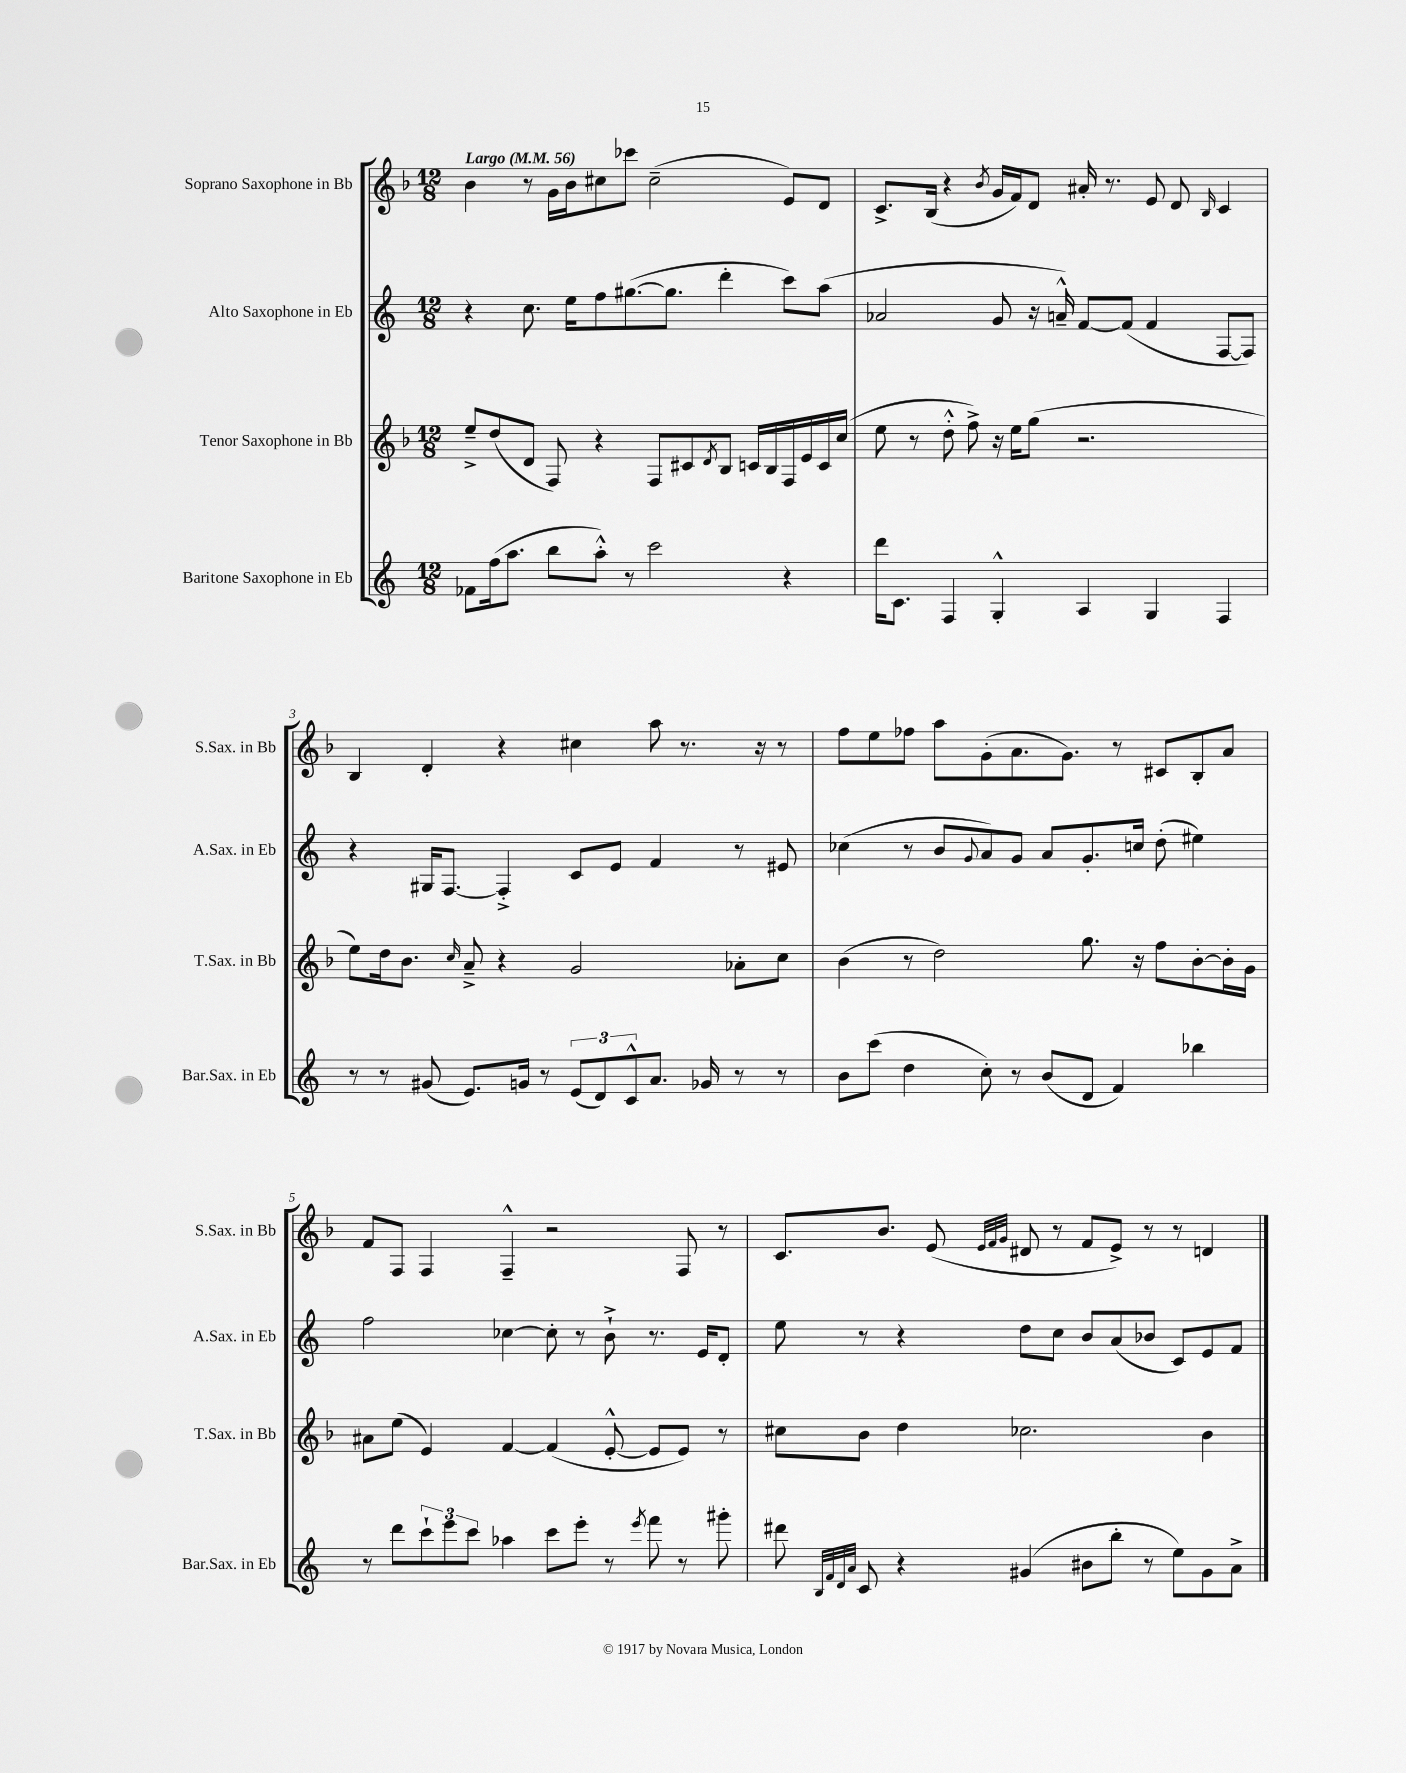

**kern	**kern	**kern	**kern
*staff4	*staff3	*staff2	*staff1
*clefG2	*clefG2	*clefG2	*clefG2
*k[]	*k[b-]	*k[]	*k[b-]
*M12/8	*M12/8	*M12/8	*M12/8
*MM56	*MM56	*MM56	*MM56
8f-\L	8ee~^/L	4r	4b-\
(16ff\k	(8dd/	.	.
8.aa\J	.	.	.
.	8d/J	8.cc\	8r
8bb\L	8F/)	.	16g\LL
.	.	16ee\LK	16b-\J
8aa'^^\J)	4r	8ff\	8cc#\
8r	.	([8.gg#\	8ccc-\J
2ccc\	8F/L	.	(2cc#~\
.	.	8.gg#\]J	.
.	8c#/	.	.
.	8qd/	.	.
.	8B-/J	4ddd'\	.
.	16c/LL	.	.
.	16B-/	.	.
4r	16F/	8ccc\L)	8e/L)
.	16e/	.	.
.	16c/	(8aa\J	8d/J
.	(16cc/JJ	.	.
=	=	=	=
16ddd\LK	8ee\	2a-/	8.c^/L
8.c\J	.	.	.
.	8r	.	.
.	.	.	(16B-/Jk
4F/	8dd'^^\	.	4r
.	8ff^\)	.	.
.	.	.	8qb-/
4G'^^/	16r	8g/	16g/LL
.	16ee\LK	.	16f/J)
.	(8gg\J	16r	8d/J
.	.	16a~^^/)	.
4A/	2.r	[8f/L	16a#'/
.	.	.	8.r
.	.	(8f/]J	.
4G/	.	4f/	8e/
.	.	.	8d/
.	.	.	16qqB-/
4F/	.	[8F/L	4c/
.	.	8F/]J)	.
=	=	=	=
8r	8ee\L)	4r	4B-/
8r	16dd\k	.	.
.	8.b-\J	.	.
(8g#/	.	16G#/LK	4d'/
.	.	[8.F/J	.
.	16qqcc/	.	.
8.e/L)	8a~^/	.	.
.	4r	4F'^/]	4r
16g/Jk	.	.	.
8r	.	.	.
(12e/L	2g/	8c/L	4cc#\
12d/)	.	.	.
.	.	8e/J	.
12c^^/	.	.	.
8.a/J	.	4f/	8aa\
.	.	.	8.r
16g-/	.	.	.
8r	8a-'\L	8r	.
.	.	.	16r
8r	8cc\J	8e#/	8r
=	=	=	=
8b\L	(4b-\	(4cc-\	8ff\L
(8ccc\J	.	.	8ee\
4dd\	8r	8r	8ff-\J
.	2dd\)	8b/L	8aa\L
.	.	8qqg/	.
8cc'\)	.	8a/)	(8g'\
8r	.	8g/J	8.a\
(8b/L	.	8a/L	.
.	.	.	8.g\J)
8d/J	8.gg\	8.g'/	.
4f/)	.	.	8r
.	16r	16cc/Jk	.
.	8ff\L	(8dd'\	8c#/L
4bb-\	[8b-'\	4ee#\)	8B-'/
.	16b-'\]L	.	8a/J
.	16g\JJ	.	.
=	=	=	=
8r	8a#\L	2ff\	8f/L
8ddd\L	(8ee\J	.	8F/J
12ccc`\	4e/)	.	4F/
12eee\	.	.	.
12ccc\J	.	.	.
4aa-\	[4f/	[4cc-\	4F~^^/
8ccc\L	(4f/]	8cc-'\]	2r
8eee'\J	.	8r	.
8r	[8e'^^/	8b`^\	.
8qeee/	.	.	.
8fff\	8e/]L	8.r	.
8r	8e/J)	.	8F/
.	.	16e/LK	.
8ggg#'\	8r	8d'/J	8r
=	=	=	=
8ddd#\	8cc#\L	8ee\	8.c/L
32qqB/LLL	.	.	.
32qqf/	.	.	.
32qqd/	.	.	.
32qqa/JJJ	.	.	.
8c/	8b-\J	8r	.
.	.	.	8.b-/J
4r	4dd\	4r	.
.	.	.	(8e/
.	.	.	32qqe/LLL
.	.	.	32qqf/
.	.	.	32qqg/JJJ
(4g#/	2.cc-\	8dd\L	8d#/
.	.	8cc\J	8r
8b#\L	.	8b/L	8f/L
8bb'\J	.	(8a/	8e^/J)
8r	.	8b-/J	8r
8ee\L)	.	8c/L)	8r
8g#\	4b-\	8e/	4d/
8a^\J	.	8f/J	.
==	==	==	==
*-	*-	*-	*-
